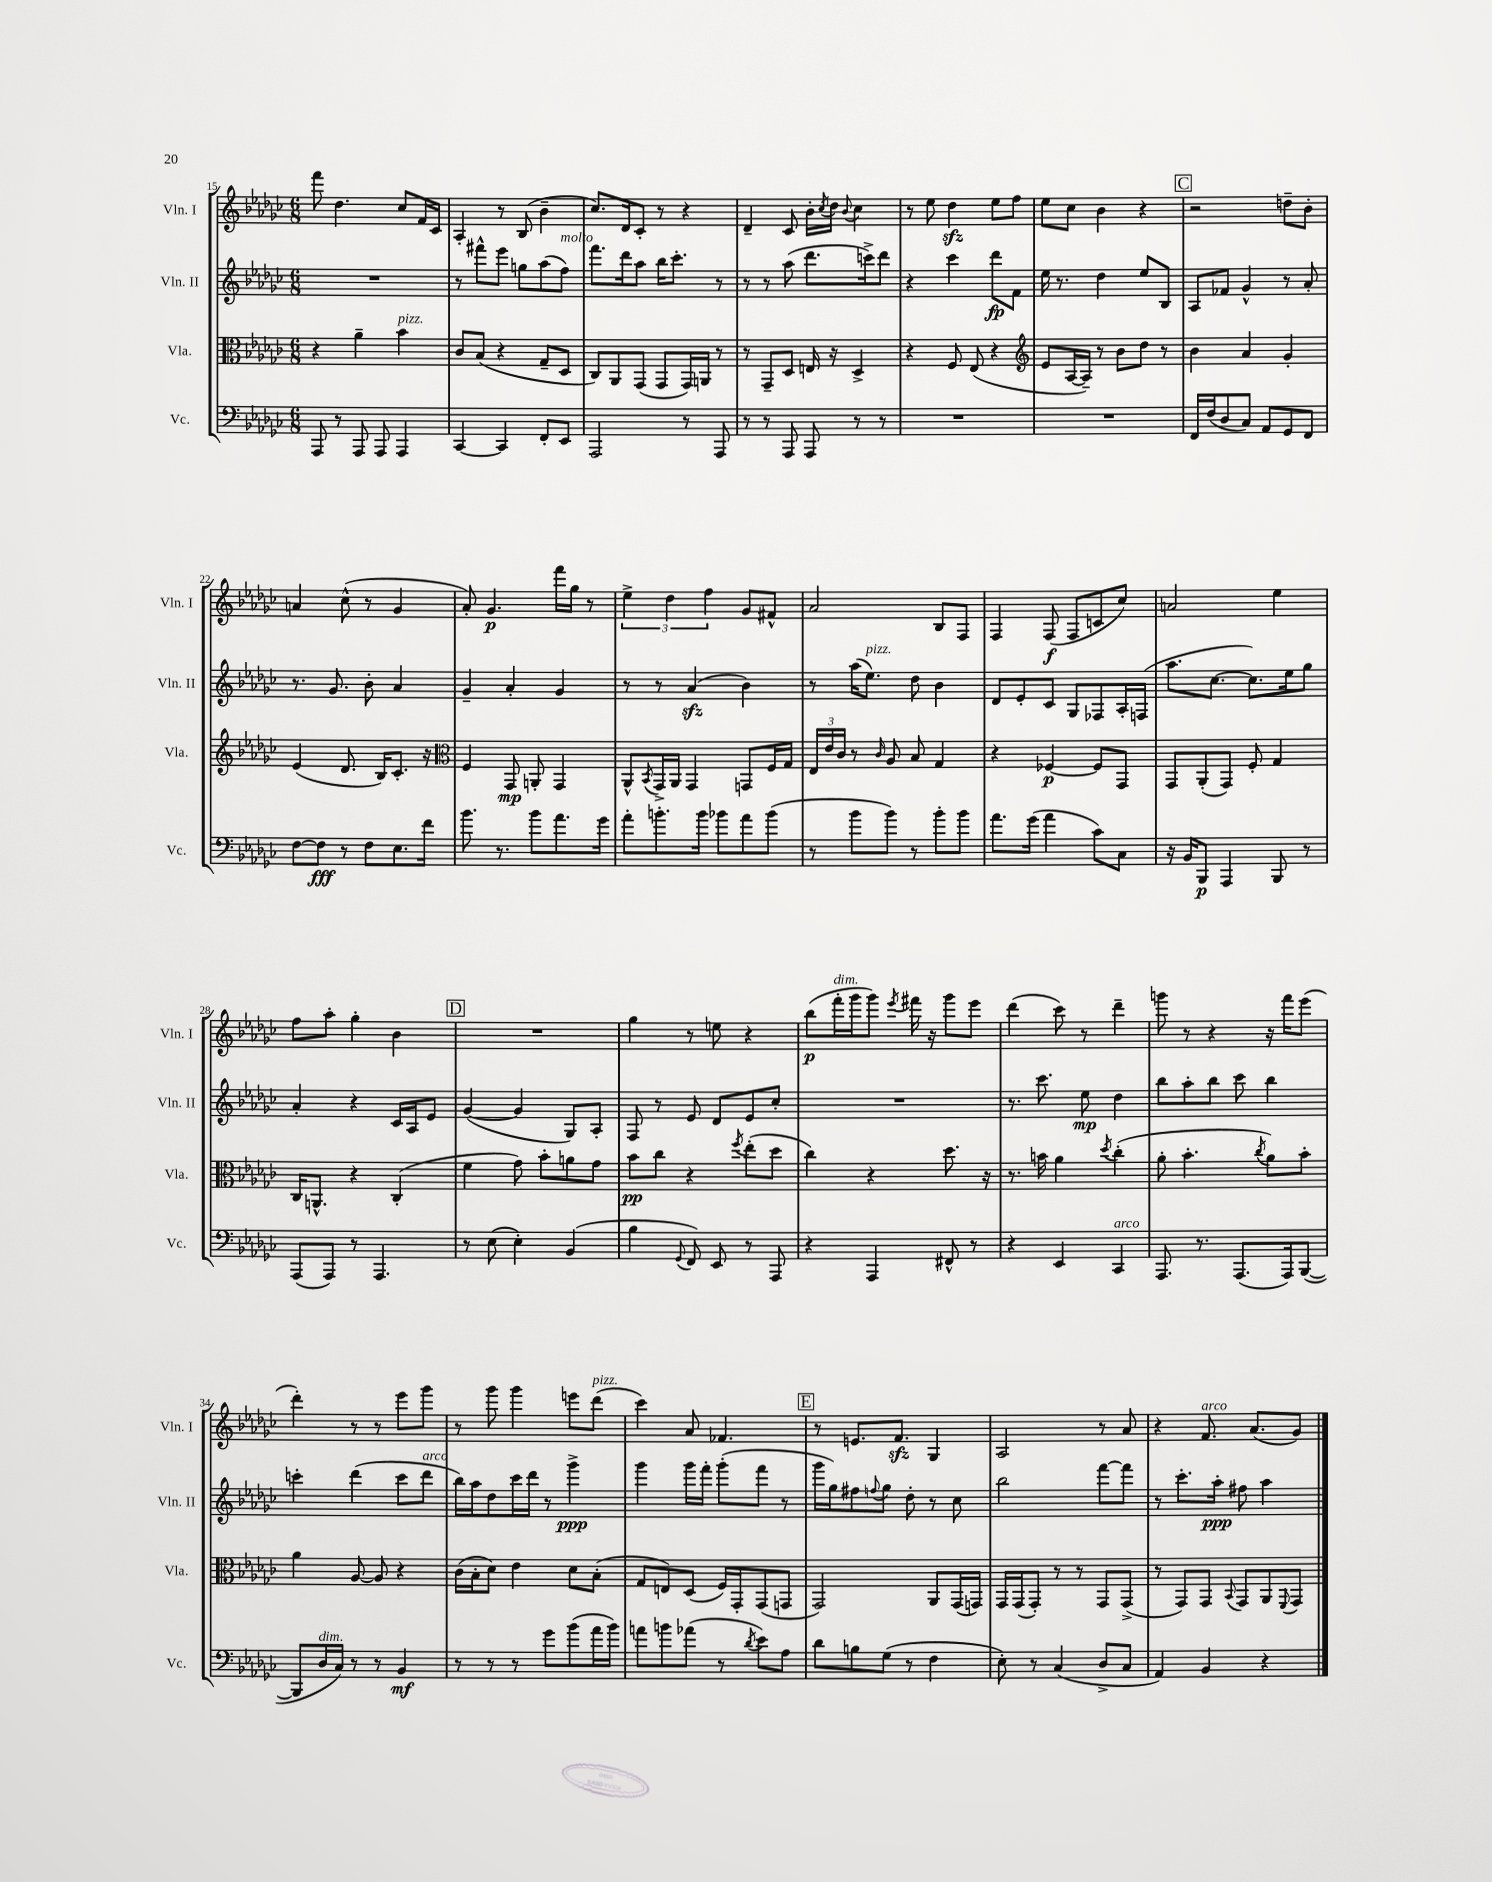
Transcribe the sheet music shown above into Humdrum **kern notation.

**kern	**kern	**kern	**kern
*staff4	*staff3	*staff2	*staff1
*clefF4	*clefC3	*clefG2	*clefG2
*k[b-e-a-d-g-c-]	*k[b-e-a-d-g-c-]	*k[b-e-a-d-g-c-]	*k[b-e-a-d-g-c-]
*M6/8	*M6/8	*M6/8	*M6/8
8AAA-	4r	2.r	8fff
8r	.	.	4.dd-
8AAA-	4a-~	.	.
8AAA-	.	.	.
4AAA-	4b-	.	8cc-
.	.	.	16f
.	.	.	16c-
=	=	=	=
[4CC-	8c-	8r	4A-'
.	(8B-	8fff#^^	.
4CC-]	4r	8eee-	8r
.	.	8gg	(8B-
8FF'	8G-~	(8aa-	4b-~
8EE-	8D-	8ff)	.
=	=	=	=
2AAA-	8C-)	8.fff	8.cc-)
.	8AA-	.	.
.	.	16ddd-	16d-
.	(8GG-	8aa-	8c-'
.	8GG-	16bb-	8r
.	.	8.ccc-'	.
8r	16GG-)	.	4r
.	16AA	.	.
8AAA-	8r	8r	.
=	=	=	=
8r	8r	8r	4d-~
8r	8GG-~	8r	.
8AAA-	8D-	(8aa-	8c-
8AAA-	16E	8.ddd-	16b-'
.	.	.	8qcc-
.	16r	.	16dd-
.	.	.	8qqb-
8r	4D-^	.	4cc-
.	.	16ccc^)	.
8r	.	8ddd-	.
=	=	=	=
2.r	4r	4r	8r
.	.	.	8ee-
.	8F	4ccc-	4dd-
.	(8E-	.	.
.	4r	8ddd-	8ee-
.	.	8f	8ff
=	=	=	=
*	*clefG2	*	*
2.r	8e-	16ee-	8ee-
.	.	8.r	.
.	[16A-	.	8cc-
.	16A-~])	.	.
.	8r	4dd-	4b-
.	8b-	.	.
.	8dd-	8ee-	4r
.	8r	8B-	.
=	=	=	=
16FF	4b-	8A-	2r
(16F	.	.	.
8D-	.	8f-	.
8C-)	4a-	4g-^^	.
8AA-	.	.	.
8GG-	4g-'	8r	8dd~
8FF	.	8a-'	8b-'
=	=	=	=
[8F	(4e-	8.r	4a
8F]	.	.	.
.	.	8.g-	.
8r	8.d-	.	(8cc-^^
8F	.	8b-'	8r
.	16B-)	.	.
8.E-	8.c-'	4a-	4g-
16f	16r	.	.
=	=	=	=
*	*clefC3	*	*
8.b-	4F	4g-~	8a-')
.	.	.	4.g-
8.r	.	.	.
.	8GG-	4a-'	.
8b-	8AA'	.	.
8.a-	4GG-	4g-	16fff
.	.	.	16gg-
.	.	.	8r
16g-	.	.	.
=	=	=	=
8a-'	8AA-^^	8r	6ee-^
.	8qBB-	.	.
8.b'	16GG-^	8r	.
.	.	.	6dd-
.	16AA-	.	.
.	4GG-	(4a-	.
16b	.	.	.
.	.	.	6ff
8b-	.	.	.
8a-	8GG	4b-)	8g-
(8b-	16F	.	8f#^^
.	16G-	.	.
=	=	=	=
8r	24E-	8r	2a-
.	24e-	.	.
.	24c-	.	.
8b-	8r	(16aa-	.
.	.	8.ee-)	.
.	16qqc-	.	.
8b-)	8A-	.	.
8r	8B-	8dd-	.
8b-'	4G-	4b-	8B-
8b-	.	.	8F
=	=	=	=
8.a-	4r	8d-	4F
.	.	8e-'	.
(16g-	.	.	.
4a-	[4F-	8c-	(8F
.	.	8G-	8F
8c-)	8F-]	8F-	8c
8C-	8GG-	16A-'	8cc-)
.	.	(16F	.
=	=	=	=
16r	8GG-	8.aa-	2a
16BB-	.	.	.
8BBB-	(8AA-'	.	.
.	.	[8.cc-	.
4AAA-	8GG-)	.	.
.	8F'	8.cc-])	.
8BBB-	4G-	.	4ee-
.	.	16ee-	.
8r	.	8gg-	.
=	=	=	=
(8AAA-	16C-	4a-'	8ff
.	8.AA^^	.	.
8AAA-)	.	.	8aa-'
8r	4r	4r	4gg-'
4.AAA-	.	.	.
.	(4C-'	16c-	4b-
.	.	16A-	.
.	.	8e-	.
=	=	=	=
8r	4f	([4g-	2.r
(8E-	.	.	.
4E-')	8g-)	4g-]	.
.	8b-'	.	.
(4BB-	8a	8G-)	.
.	8g-	8A-'	.
=	=	=	=
4B-	8b-	8F	4gg-
.	8cc-	8r	.
8qqGG-	.	.	.
8FF)	4r	8e-	8r
8EE-	.	8d-	8ee
.	8qff	.	.
8r	(8ee-'	8e-	4r
8AAA-	8dd-	8cc-'	.
=	=	=	=
4r	4cc-)	2.r	(8bb-
.	.	.	16fff'
.	.	.	16ggg-
4AAA-	4r	.	8ggg-)
.	.	.	8qeee-
.	.	.	16fff#
.	.	.	16r
8FF#^^	8.dd-	.	8ggg-
8r	.	.	8eee-
.	16r	.	.
=	=	=	=
4r	8.r	8.r	(4ddd-
.	16b	8.ccc-	.
4EE-	4a-	.	8ccc-)
.	.	8ee-	8r
.	8qdd-	.	.
4CC-	(4cc-'	4dd-	4ddd-~
=	=	=	=
8.AAA-	8a-'	8bb-	8ggg
.	4.b-'	8aa-'	8r
8.r	.	.	.
.	.	8bb-	4r
(8.AAA-	.	8ccc-	.
.	8qcc-	.	.
.	8a-)	4bb-	16r
16AAA-)	.	.	16fff
([8BBB-	8b-'	.	(8eee-
=	=	=	=
8BBB-]	4a-	4ccc'	4ddd-')
16D-	.	.	.
16C-)	.	.	.
8r	[8A-	(4ddd-	8r
8r	8A-]	.	8r
4BB-	4r	8ccc	8eee-
.	.	8ddd-	8ggg-
=	=	=	=
8r	(16c-	16bb-)	8r
.	16B-'	16aa-	.
8r	8d-)	8dd-	8ggg-
8r	4e-	16ccc-	4ggg-
.	.	16ddd-	.
8g-	.	8r	.
(8b-	8d-	4ggg-^	8eee
16a-	(8B-'	.	(8ddd-
16b-)	.	.	.
=	=	=	=
8a	8G-	4ggg-	4ccc-)
8b	8E)	.	.
(8a-	(8D-	16ggg-	8a-
.	.	16fff'	.
8r	16F)	(8ggg-'	4.f-
.	16GG-'	.	.
8qd-	.	.	.
8e-)	(8GG-	8fff	.
8A-	8GG	8r	.
=	=	=	=
8d-	2GG-)	16ggg-	8r
.	.	16gg-)	.
8B	.	8ff#	8.e
.	.	8qqff	.
(8G-	.	8gg-	.
.	.	.	8.f
8r	.	8dd-'	.
4F	8AA-	8r	4G-
.	(16GG-	8cc-	.
.	16GG)	.	.
=	=	=	=
8E-')	16GG-	2bb-	2A-
.	(16GG-	.	.
8r	8GG-')	.	.
(4C-	8r	.	.
.	8r	.	.
8D-^	8GG-	[8fff	8r
8C-	(8GG-^	8fff]	8a-
=	=	=	=
4AA-)	8r	8r	4r
.	8GG-)	8.ccc-'	.
4BB-	8GG-	.	8.f
.	.	16aa-'	.
.	8qqBB-	.	.
.	8GG-	8ff#	.
.	.	.	(8.a-
4r	8AA-	4aa-	.
.	8qqFF	.	.
.	8GG-	.	8g-)
==	==	==	==
*-	*-	*-	*-
